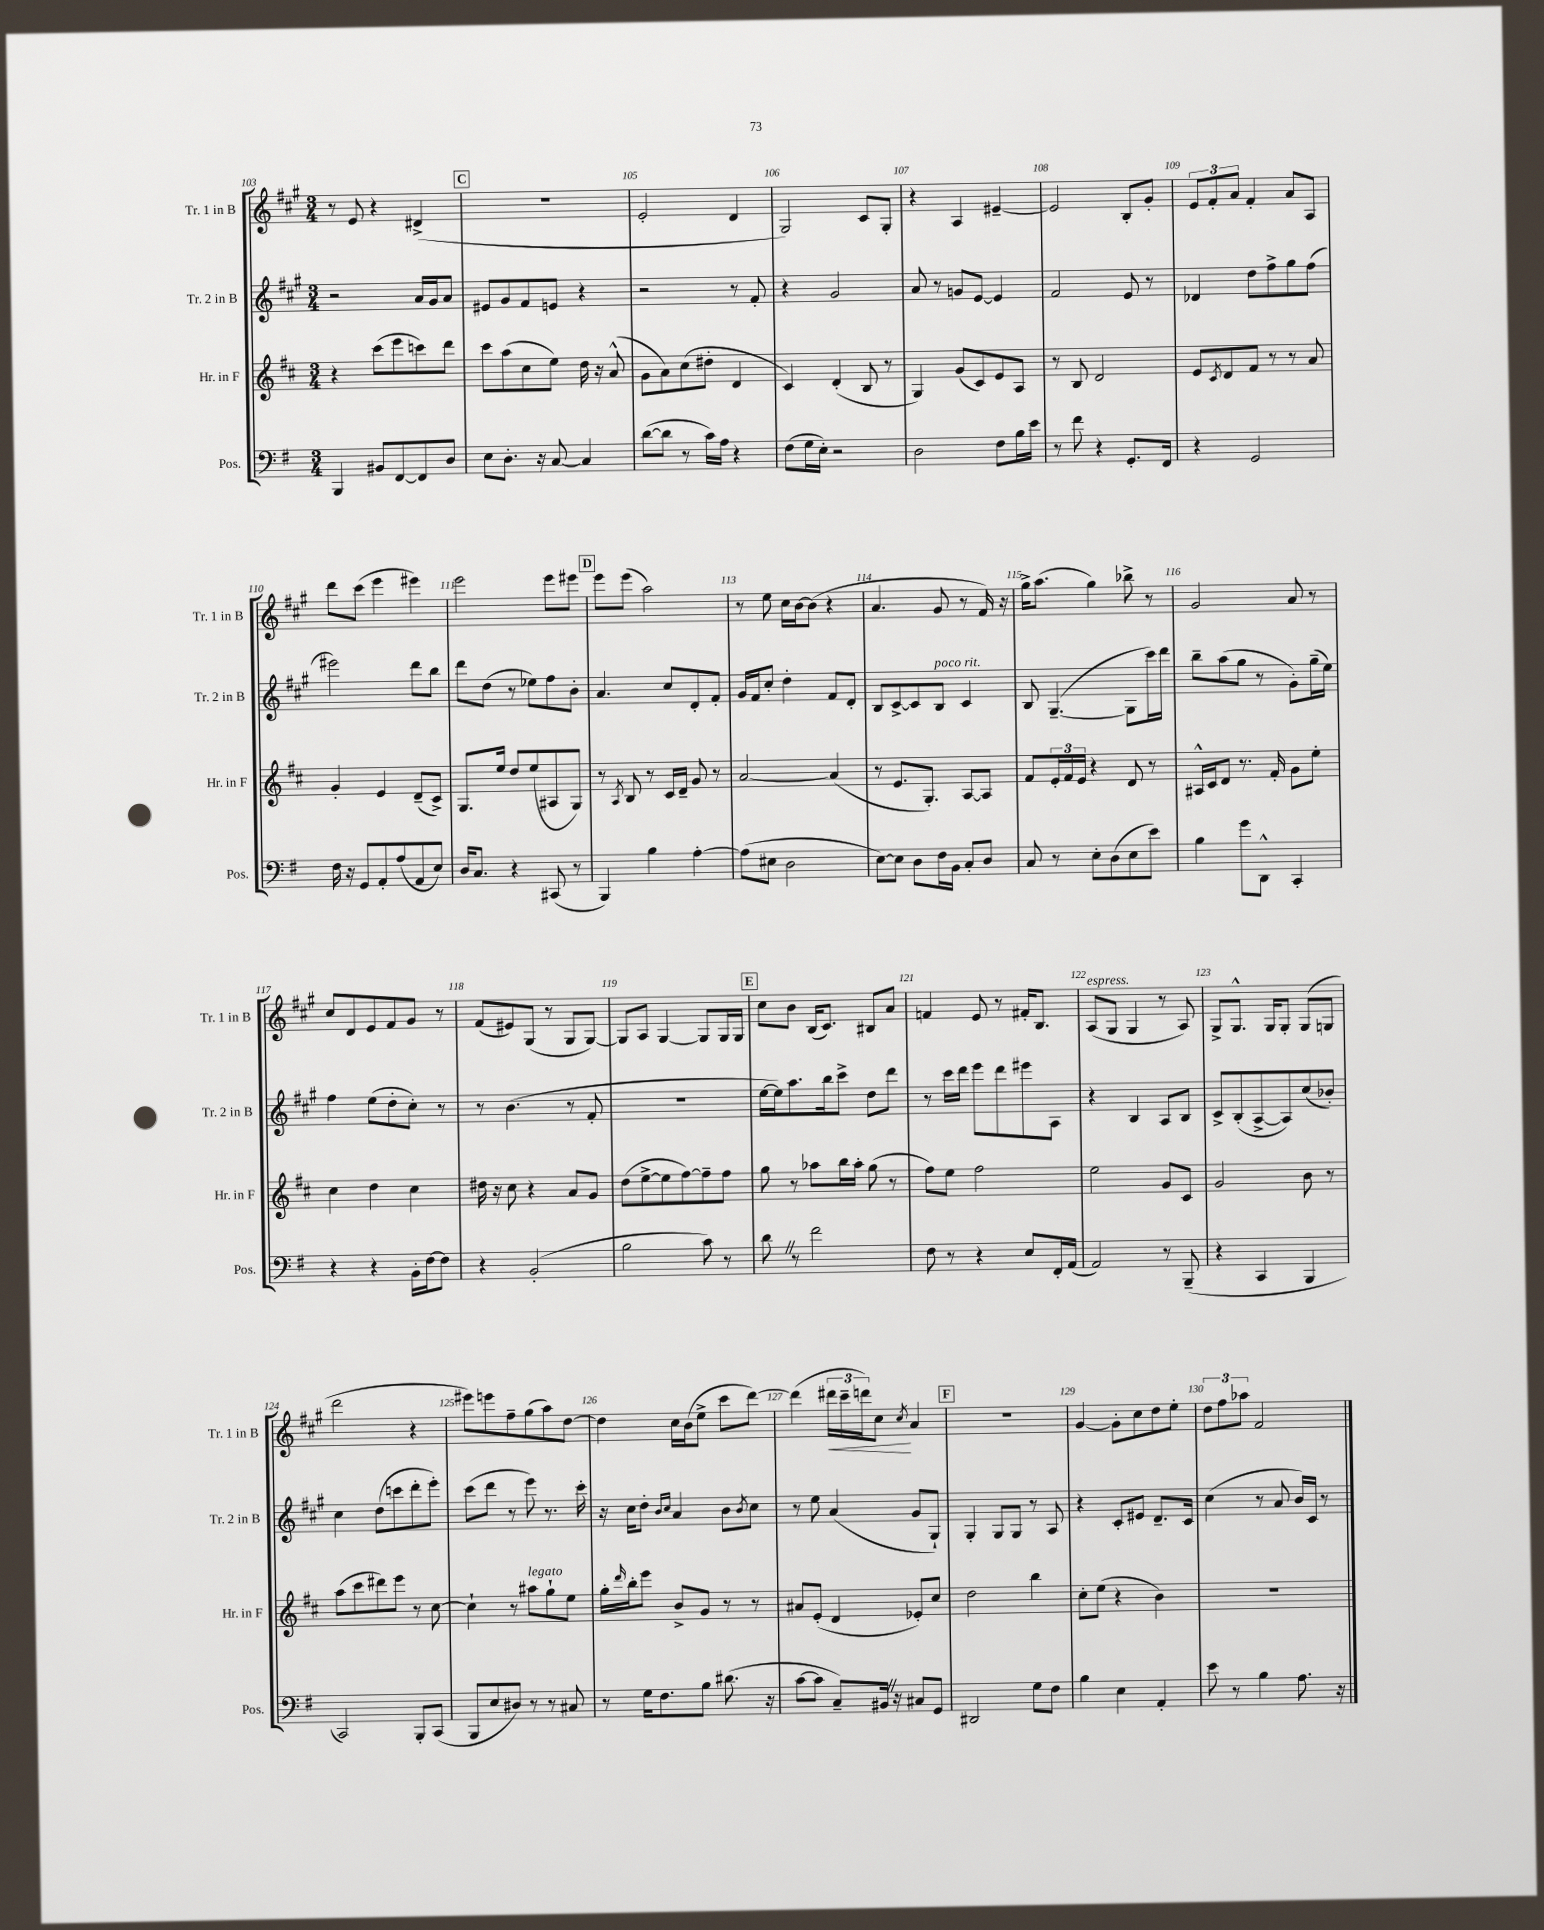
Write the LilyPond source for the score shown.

<<
\new StaffGroup <<
\new Staff = "s0" \with { instrumentName = "Tr. 1 in B" shortInstrumentName = "Tr. 1 in B" } {
    \clef treble \key a \major \numericTimeSignature \time 3/4
    r8 e'8 r4 dis'4->( |
    \mark \markup { \box "C" } R2. |
    e'2-. d'4 |
    gis2) cis'8 gis8-. |
    r4 a4 eis'4~-- |
    eis'2 b8-. gis'8-. |
    \tuplet 3/2 { e'8 fis'8-. a'8 } fis'4-. a'8 a8 |
    d'''8 cis'''8( e'''4 eis'''4) |
    e'''2 e'''8 eis'''8 |
    \mark \markup { \box "D" } e'''8 e'''8( a''2) |
    r8 e''8 cis''16 b'16~ b'8( r4 |
    a'4. gis'8 r8 fis'16) r16 |
    gis''16-> a''8.( gis''4) bes''8-> r8 |
    gis'2 a'8 r8 |
    cis''8 d'8 e'8 fis'8 gis'8 r8 |
    fis'8( eis'8) gis8( r8 gis8 gis8~) |
    gis8 a8 gis4~ gis8 gis16 gis16 |
    \mark \markup { \box "E" } cis''8 b'8 b16( cis'8.) bis8 a'8 |
    f'4 e'8 r8 fis'16-. b8. |
    a8^\markup { \italic "espress." }( gis8 gis4 r8 a8) |
    gis8-> gis8.-^ gis16 gis8-. gis8( g8 |
    d'''2 r4 |
    eis'''8) e'''8 fis''8-- gis''8( a''8) d''8~ |
    d''4 cis''16 b'16( e''8-> cis'''8 d'''8~) |
    d'''4( \tuplet 3/2 { dis'''16\< cis'''16-- d'''16) } cis''8\! \acciaccatura { cis''8 } a'4 |
    \mark \markup { \box "F" } R2. |
    gis'4~ gis'8-. cis''8 d''8 e''8-. |
    \tuplet 3/2 { d''8 fis''8 aes''8 } fis'2 \bar "|." |
}
\new Staff = "s1" \with { instrumentName = "Tr. 2 in B" shortInstrumentName = "Tr. 2 in B" } {
    \clef treble \key a \major \numericTimeSignature \time 3/4
    r2 a'16 gis'16 a'8 |
    \mark \markup { \box "C" } eis'8 gis'8 fis'8 e'8 r4 |
    r2 r8 fis'8-. |
    r4 gis'2 |
    a'8 r8 g'8 e'8~ e'4 |
    fis'2 e'8 r8 |
    des'4 d''8 fis''8-> gis''8 fis''8( |
    eis'''2) d'''8 b''8 |
    d'''8 d''8( r8 ees''8) fis''8 b'8-. |
    \mark \markup { \box "D" } a'4. cis''8 d'8-. fis'8-. |
    gis'16 fis'16 cis''8-. d''4-. fis'8 d'8-. |
    b8 cis'8~-> cis'8 b8^\markup { \italic "poco rit." } cis'4 |
    b8 gis4.~--( gis8 cis'''16) d'''16 |
    b''8-- a''8( gis''8 r8 gis'8-.) gis''16--( e''16) |
    fis''4 e''8( d''8-. cis''8-.) r8 |
    r8 b'4.( r8 fis'8-. |
    R2. |
    \mark \markup { \box "E" } e''16~ e''16) a''8. b''16 cis'''8-> d''8 d'''8 |
    r8 cis'''16 d'''16 e'''8 d'''8 eis'''8 a8 |
    r4 b4 a8 b8 |
    cis'8-> b8-.( a8~-> a8) cis''8( bes'8-.) |
    cis''4 d''8( c'''8 d'''8-. e'''8-.) |
    cis'''8( d'''8 r8 e'''8) r8. cis'''16-. |
    r16 cis''16 d''8-. \grace { b'16 cis''16 } a'4 b'8 \acciaccatura { b'8 } cis''8 |
    r8 e''8 a'4( gis'8 gis8-!) |
    \mark \markup { \box "F" } gis4-. gis8 gis8 r8 a8 |
    r4 cis'8-. eis'8 d'8.-- cis'16 |
    cis''4( r8 a'8 b'16) cis'16 r8 \bar "|." |
}
\new Staff = "s2" \with { instrumentName = "Hr. in F" shortInstrumentName = "Hr. in F" } {
    \clef treble \key d \major \numericTimeSignature \time 3/4
    r4 cis'''8( e'''8 c'''8) d'''8 |
    \mark \markup { \box "C" } cis'''8 a''8( cis''8 e''8) d''16 r16 a'8-^( |
    g'8 a'8) cis''8( dis''8-. d'4 |
    cis'4) d'4-.( b8 r8 |
    g4) g'8( cis'8) e'8 a8 |
    r8 b8 d'2 |
    e'8 \acciaccatura { cis'8 } d'8 fis'8 r8 r8 a'8 |
    g'4-. e'4 d'8--( cis'8->) |
    g8. e''16 d''8 e''8( ais8 g8) |
    \mark \markup { \box "D" } r8 \acciaccatura { a8 } b8 r8 cis'16 d'16-- g'8 r8 |
    a'2~ a'4( |
    r8 e'8. g8.-.) a8~ a8 |
    fis'8 \tuplet 3/2 { e'16-. fis'16 e'16 } r4 d'8 r8 |
    ais16-^ cis'16 d'8 r8. fis'16-. g'8 e''8-. |
    cis''4 d''4 cis''4 |
    dis''16 r16 cis''8 r4 a'8 g'8 |
    d''8( e''8~-> e''8 fis''8~) fis''8-- fis''8 |
    \mark \markup { \box "E" } g''8 r8 aes''8 b''16 aes''16-. g''8( r8 |
    fis''8) e''8 fis''2 |
    e''2 g'8 cis'8 |
    g'2 b'8 r8 |
    a''8( cis'''8 dis'''8) e'''8 r8 cis''8~ |
    cis''4-! r8 ais''8^\markup { \italic "legato" } g''8-! e''8 |
    g''16-. \grace { d'''16 } b''16-. e'''8 b'8-> g'8 r8 r8 |
    ais'8 e'8-.( d'4 ees'8-.) cis''8 |
    \mark \markup { \box "F" } d''2 b''4 |
    cis''8-. e''8( r4 b'4) |
    R2. \bar "|." |
}
\new Staff = "s3" \with { instrumentName = "Pos." shortInstrumentName = "Pos." } {
    \clef bass \key g \major \numericTimeSignature \time 3/4
    b,,4 bis,8 fis,8~ fis,8 d8 |
    \mark \markup { \box "C" } e8 d8.-. r16 c8~ c4 |
    d'8~( d'8 r8 c'16) a16 r4 |
    fis8( g16 e16-.) r2 |
    d2 fis8 b16 e'16 |
    r8 fis'8 r4 g,8.-. fis,16 |
    r4 g,2 |
    fis16 r16 g,8 a,8-. a8( a,8 e8) |
    d16 c8. r4 cis,8( r8 |
    \mark \markup { \box "D" } b,,4) b4 a4~-. |
    a8( eis8 d2 |
    e8~) e8 d8 fis16 b,16 c8-. d8 |
    c8 r8 e8-. d8( e8 e'8) |
    b4 g'8 d,8-^ c,4-. |
    r4 r4 b,16-. fis16~ fis8 |
    r4 b,2-.( |
    b2 c'8) r8 |
    \mark \markup { \box "E" } d'8 \once \override BreathingSign.text = \markup { \musicglyph "scripts.caesura.straight" } \breathe r8 fis'2 |
    fis8 r8 r4 e8 fis,16-. a,16( |
    a,2) r8 b,,8--( |
    r4 c,4 b,,4 |
    c,2) b,,8-. c,8( |
    b,,8 e8 dis8) r8 r8 cis8 |
    r8 g16 fis8. b8 dis'8.( r16 |
    c'8~ c'8 c8--) bis,16 \once \override BreathingSign.text = \markup { \musicglyph "scripts.caesura.straight" } \breathe r16 cis8 g,8 |
    \mark \markup { \box "F" } dis,2 g8 fis8 |
    b4 e4 a,4-. |
    e'8 r8 b4 a8. r16 \bar "|." |
}
>>
>>
\layout { \context { \Score currentBarNumber = #103 \override BarNumber.break-visibility = ##(#f #t #t) barNumberVisibility = #all-bar-numbers-visible } }
